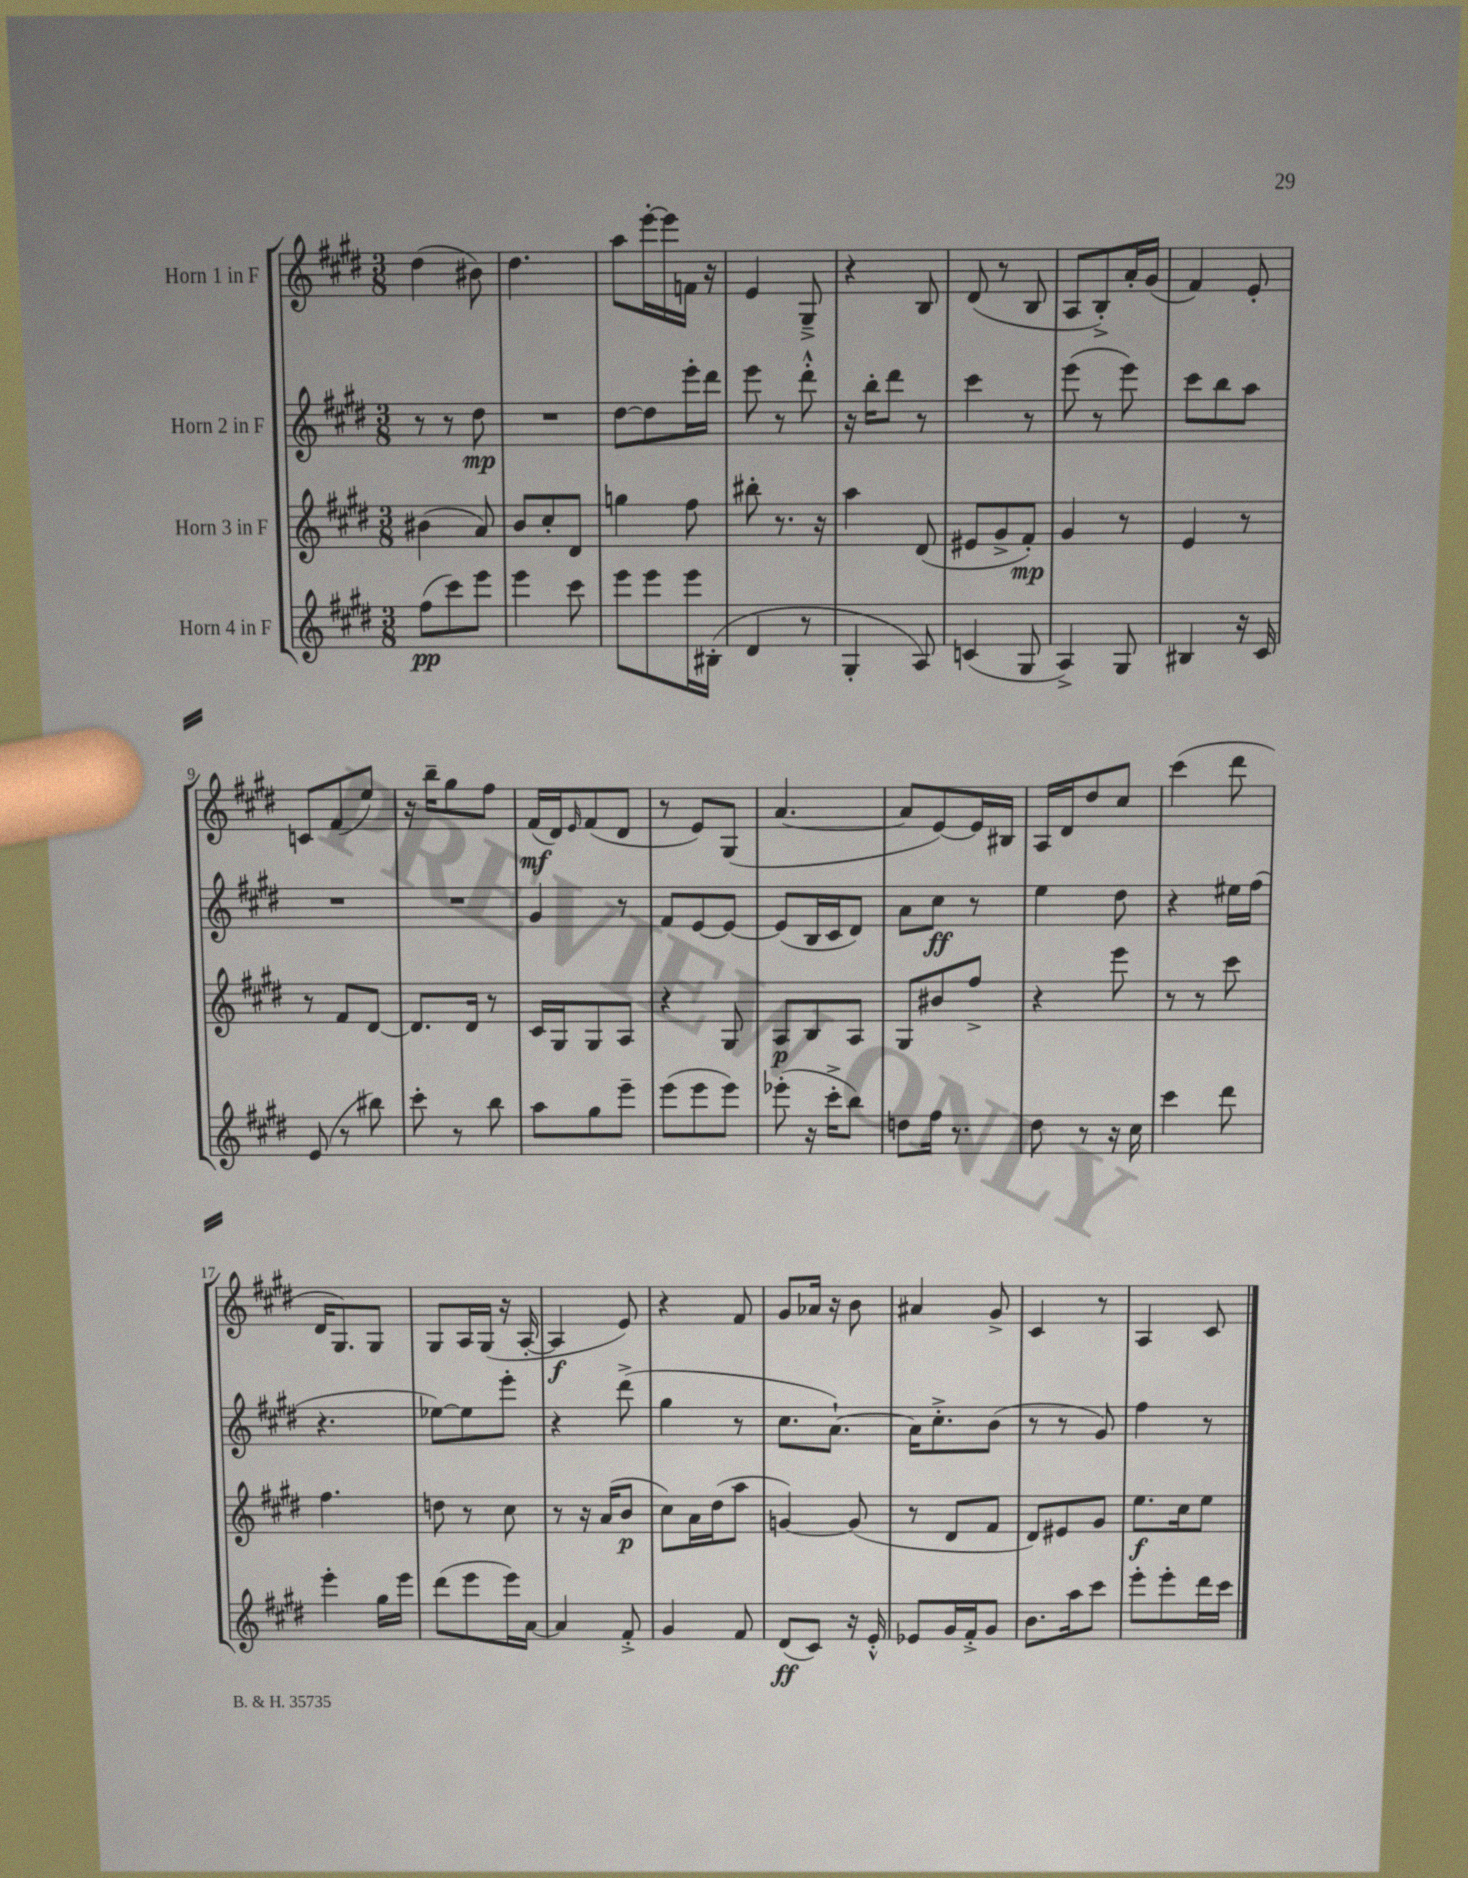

**kern	**dynam	**kern	**dynam	**kern	**dynam	**kern	**dynam
*part4	*part4	*part3	*part3	*part2	*part2	*part1	*part1
*staff4	*staff4	*staff3	*staff3	*staff2	*staff2	*staff1	*staff1
*I"Horn 4 in F	*	*I"Horn 3 in F	*	*I"Horn 2 in F	*	*I"Horn 1 in F	*
*clefG2	*	*clefG2	*	*clefG2	*	*clefG2	*
*k[f#c#g#d#]	*	*k[f#c#g#d#]	*	*k[f#c#g#d#]	*	*k[f#c#g#d#]	*
*M3/8	*	*M3/8	*	*M3/8	*	*M3/8	*
=1	=1	=1	=1	=1	=1	=1	=1
(8ff#\L	pp	(4b#X\	.	8r	.	(4dd#\	.
8ccc#\)	.	.	.	8r	.	.	.
8eee\J	.	8a/)	.	8dd#\	mp	8b#X\)	.
=2	=2	=2	=2	=2	=2	=2	=2
4eee\	.	8b/L	.	4.r	.	4.dd#\	.
.	.	8cc#'/	.	.	.	.	.
8ccc#\	.	8d#/J	.	.	.	.	.
=3	=3	=3	=3	=3	=3	=3	=3
8eee\L	.	4ggn\	.	[8dd#\L	.	8aa\L	.
8eee\	.	.	.	8dd#\]	.	[16eee'\L	.
.	.	.	.	.	.	16eee\]	.
16eee\L	.	8ff#\	.	16eee'\L	.	16fn\JJ	.
(16B#X'\JJ	.	.	.	16ddd#\JJ	.	16r	.
=4	=4	=4	=4	=4	=4	=4	=4
4d#/	.	8bb#X'\	.	8eee\	.	4e/	.
.	.	8.r	.	8r	.	.	.
8r	.	.	.	8ddd#'^^\	.	8G#~^/	.
.	.	16r	.	.	.	.	.
=5	=5	=5	=5	=5	=5	=5	=5
4G#'/	.	4aa\	.	16r	.	4r	.
.	.	.	.	16bb'\KL	.	.	.
.	.	.	.	8ddd#\J	.	.	.
8A/)	.	(8d#/	.	8r	.	8B/	.
=6	=6	=6	=6	=6	=6	=6	=6
(4cn/	.	8e#X/L	.	4ccc#\	.	(8d#/	.
.	.	8g#^/	.	.	.	8r	.
8G#/	.	8f#'/J)	mp	8r	.	8B/	.
=7	=7	=7	=7	=7	=7	=7	=7
4A^/)	.	4g#/	.	(8eee\	.	8A/L	.
.	.	.	.	8r	.	8B'^/)	.
8G#/	.	8r	.	8eee\)	.	16a'/L	.
.	.	.	.	.	.	(16g#/JJ	.
=8	=8	=8	=8	=8	=8	=8	=8
4B#X/	.	4e/	.	8ccc#\L	.	4f#/)	.
.	.	.	.	8bb\	.	.	.
16r	.	8r	.	8aa\J	.	8e'/	.
16c#/	.	.	.	.	.	.	.
!!LO:LB:g=z
=9	=9	=9	=9	=9	=9	=9	=9
(8e/	.	8r	.	4.r	.	8cn/L	.
8r	.	8f#/L	.	.	.	(8f#/	.
8bb#X\)	.	[8d#/J	.	.	.	8ee/J)	.
=10	=10	=10	=10	=10	=10	=10	=10
8ccc#'\	.	8.d#/L]	.	4.r	.	16r	.
.	.	.	.	.	.	16bb~\KL	.
8r	.	.	.	.	.	8gg#\	.
.	.	16d#/Jk	.	.	.	.	.
8bb\	.	8r	.	.	.	8ff#\J	.
=11	=11	=11	=11	=11	=11	=11	=11
8aa\L	.	16c#/LL	.	4g#/	.	(16f#/LL	mf
.	.	16G#/J	.	.	.	16d#/J)	.
.	.	.	.	.	.	16qqe/	.
8gg#\	.	8G#/	.	.	.	(8f#/	.
8eee~\J	.	8A/J	.	8r	.	8d#/J	.
=12	=12	=12	=12	=12	=12	=12	=12
(8eee\L	.	4r	.	8f#/L	.	8r	.
8eee\	.	.	.	[8e/	.	8e/L)	.
8eee\J)	.	8G#/	.	8e/J_	.	(8G#/J	.
=13	=13	=13	=13	=13	=13	=13	=13
(8eee-X'\	.	8A/L	p	(8e/L]	.	[4.a/	.
16r	.	8B/	.	16B/L	.	.	.
16ccc#'^\KL	.	.	.	16c#/J	.	.	.
8bb\J)	.	8A/J	.	8d#/J)	.	.	.
=14	=14	=14	=14	=14	=14	=14	=14
8ddn\L	.	8G#/L	.	8a\L	.	8a/L]	.
16ff#\Jk	.	8b#X/	.	8cc#\J	ff	[8e/)	.
8.r	.	.	.	.	.	.	.
.	.	8ff#^/J	.	8r	.	16e/L]	.
.	.	.	.	.	.	16B#X/JJ	.
=15	=15	=15	=15	=15	=15	=15	=15
8dd#\	.	4r	.	4ee\	.	16A/LL	.
.	.	.	.	.	.	16d#/J	.
8r	.	.	.	.	.	8dd#/	.
16r	.	8eee\	.	8dd#\	.	8cc#/J	.
16cc#\	.	.	.	.	.	.	.
=16	=16	=16	=16	=16	=16	=16	=16
4ccc#\	.	8r	.	4r	.	(4ccc#\	.
.	.	8r	.	.	.	.	.
8ddd#\	.	8ccc#\	.	16ee#X\LL	.	8ddd#\	.
.	.	.	.	(16ff#\JJ	.	.	.
!!LO:LB:g=z
=17	=17	=17	=17	=17	=17	=17	=17
4eee'\	.	4.ff#\	.	4.r	.	16d#/KL	.
.	.	.	.	.	.	8.G#/)	.
16gg#\LL	.	.	.	.	.	8G#/J	.
16eee\JJ	.	.	.	.	.	.	.
=18	=18	=18	=18	=18	=18	=18	=18
(8ddd#\L	.	8ddn\	.	[8ee-X\L)	.	8G#/L	.
8eee\	.	8r	.	8ee-\]	.	16A/L	.
.	.	.	.	.	.	(16G#/JJ	.
16eee\L)	.	8cc#\	.	8eee'\J	.	16r	.
[16a\JJ	.	.	.	.	.	[16A'/	.
=19	=19	=19	=19	=19	=19	=19	=19
4a/]	.	8r	.	4r	.	4A/]	f
.	.	16r	.	.	.	.	.
.	.	(16a/KL	.	.	.	.	.
8f#'^/	.	8b/J	p	(8ddd#^\	.	8e/)	.
=20	=20	=20	=20	=20	=20	=20	=20
4g#/	.	8cc#\L)	.	4gg#\	.	4r	.
.	.	16a\L	.	.	.	.	.
.	.	(16dd#\J	.	.	.	.	.
8f#/	.	8aa\J	.	8r	.	8f#/	.
=21	=21	=21	=21	=21	=21	=21	=21
(8d#/L	ff	[4gn/)	.	8.cc#\L	.	8g#/L	.
8c#/J)	.	.	.	.	.	16a-X/Jk	.
.	.	.	.	[8.a`\J)	.	16r	.
16r	.	(8g/]	.	.	.	8b\	.
16e'^^/	.	.	.	.	.	.	.
=22	=22	=22	=22	=22	=22	=22	=22
8e-X/L	.	8r	.	16a\KL]	.	4a#X/	.
.	.	.	.	8.cc#'^\	.	.	.
16g#/L	.	8d#/L	.	.	.	.	.
16f#'^/J	.	.	.	.	.	.	.
8g#/J	.	8f#/J	.	(8b\J	.	8g#^/	.
=23	=23	=23	=23	=23	=23	=23	=23
8.b\L	.	8d#/L)	.	8r	.	4c#/	.
.	.	8e#X/	.	8r	.	.	.
16aa\k	.	.	.	.	.	.	.
8ccc#\J	.	8g#/J	.	8g#/)	.	8r	.
=24	=24	=24	=24	=24	=24	=24	=24
8eee'\L	.	8.ee\L	f	4ff#\	.	4A/	.
8eee'\	.	.	.	.	.	.	.
.	.	16cc#\k	.	.	.	.	.
16ddd#\L	.	8ee\J	.	8r	.	8c#/	.
16ccc#\JJ	.	.	.	.	.	.	.
==	==	==	==	==	==	==	==
*-	*-	*-	*-	*-	*-	*-	*-
